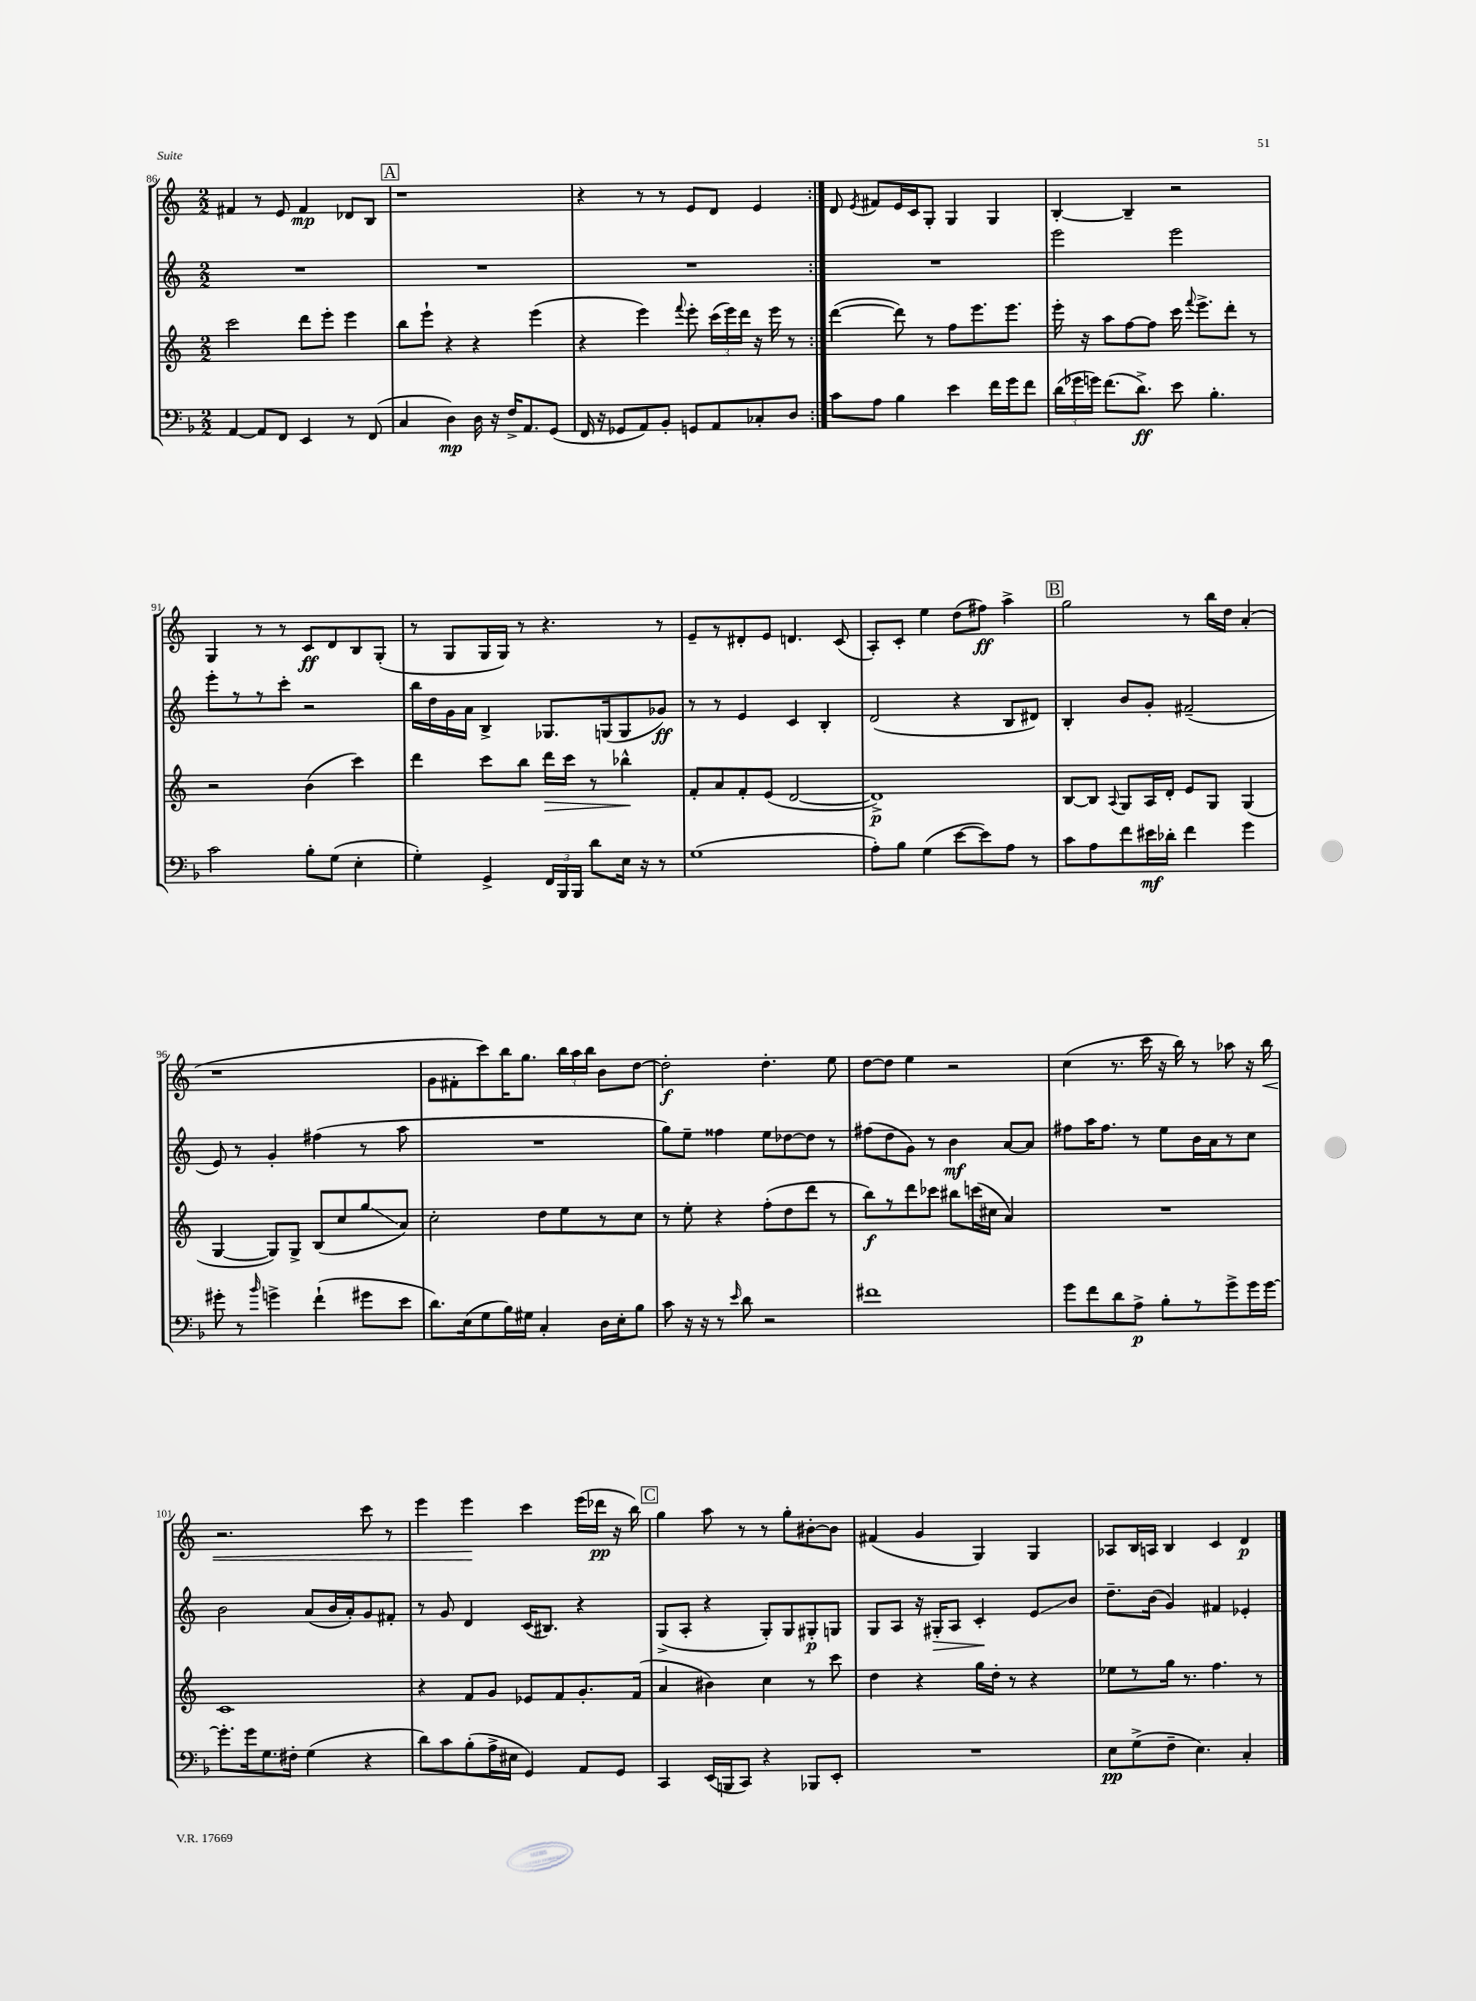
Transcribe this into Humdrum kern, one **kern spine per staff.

**kern	**kern	**kern	**kern
*staff4	*staff3	*staff2	*staff1
*clefF4	*clefG2	*clefG2	*clefG2
*k[b-]	*k[]	*k[]	*k[]
*M2/2	*M2/2	*M2/2	*M2/2
[4AA	2ccc	1r	4f#
8AA]	.	.	8r
8FF	.	.	8e
4EE	8ddd	.	4f#
.	8eee'	.	.
8r	4eee	.	8d-
(8FF	.	.	8B
=	=	=	=
4C	8bb	1r	1r
.	8eee`	.	.
4D)	4r	.	.
16D	4r	.	.
16r	.	.	.
16F^	.	.	.
8.AA	.	.	.
.	(4eee	.	.
(8GG	.	.	.
=	=	=	=
16FF	4r	1r	4r
16r	.	.	.
8GG-	.	.	.
8AA)	4eee)	.	8r
8BB-'	.	.	8r
.	8qqfff	.	.
8GG	8eee'	.	8e
8AA	(24ccc	.	8d
.	24eee)	.	.
.	24ddd	.	.
8C-'	16r	.	4e
.	16eee	.	.
8D	8r	.	.
=:|!	=:|!	=:|!	=:|!
8c	([4ddd	1r	8d
.	.	.	8qe
8A	.	.	8f#
4B-	8ddd])	.	16e
.	.	.	16c
.	8r	.	8G'
4e	8ff	.	4G
.	8.eee	.	.
16f	.	.	4G
16g	8.eee	.	.
8f	.	.	.
=	=	=	=
(24d	16eee'	2eee	[4B'
24g-	.	.	.
.	16r	.	.
24g)	.	.	.
(8.f	8aa	.	.
.	[8ff	.	4B~]
8.d^)	.	.	.
.	8ff]	.	.
8e	16ccc	2eee	2r
.	8qqfff	.	.
.	8.eee^	.	.
4.B-'	.	.	.
.	8ddd'	.	.
.	8r	.	.
=	=	=	=
2c	2r	8eee'	4G
.	.	8r	.
.	.	8r	8r
.	.	8ccc'	8r
8B-'	(4b	2r	8c
(8G	.	.	8d
4E'	4ccc)	.	8B
.	.	.	(8G'
=	=	=	=
4G')	4ddd	16bb	8r
.	.	16dd	.
.	.	16g	8G
.	.	16a	.
4GG^	8ccc	4B^	16G
.	.	.	16G)
.	8bb	.	8r
24FF	16ddd	8.G-	4.r
24BBB-	.	.	.
.	16ccc	.	.
24BBB-	.	.	.
8d	8r	.	.
.	.	(16G	.
16E	4bb-^^	8G	.
16r	.	.	.
8r	.	8g-)	8r
=	=	=	=
(1G	8f'	8r	8e~
.	8a	8r	8r
.	8f'	4e	8d#'
.	(8e	.	8e
.	[2d	4c	4.d
.	.	4B'	.
.	.	.	(8c
=	=	=	=
8A')	1d^])	(2d	8A')
8B-	.	.	8c'
(4G	.	.	4ee
[8e	.	4r	(8dd
8e])	.	.	8ff#)
8A	.	8B	4aa^
8r	.	8d#)	.
=	=	=	=
8c	[8B	4B'	2gg
8A	8B]	.	.
.	8qqA	.	.
8f	8G	8b	.
16e#	16A	8g'	.
16d-'	16d'	.	.
4f	8e	(2f#~	8r
.	8G	.	16bb
.	.	.	16dd
4g	(4G	.	(4a'
=	=	=	=
8g#'	[4G	8e)	1r
8r	.	8r	.
16qqb-	.	.	.
4g^	8G])	4g'	.
.	8G^	.	.
(4f`	(8B	(4ff#	.
.	8cc	.	.
8g#	8gg	8r	.
8e	8a)	8aa	.
=	=	=	=
8.d)	2cc'	1r	8g
.	.	.	8f#'
(16E	.	.	.
8G	.	.	8ccc)
16B-)	.	.	16bb
16G#	.	.	8.gg
4C'	8dd	.	.
.	8ee	.	24bb
.	.	.	24aa
.	.	.	24bb
16D	8r	.	8b
16E'	.	.	.
8B-	8cc	.	[8dd
=	=	=	=
8c	8r	8gg)	2dd']
16r	8ee'	8ee~	.
16r	.	.	.
8r	4r	4ff##	.
16qqe	.	.	.
8d	.	.	.
2r	(8ff'	8ee	4.dd'
.	8dd	[8dd-	.
.	8ddd	8dd-]	.
.	8r	8r	8ee
=	=	=	=
1f#	8bb)	(8ff#	[8dd
.	8r	8dd	8dd]
.	8ddd	8g)	4ee
.	8ccc-	8r	.
.	8bb#	4b	2r
.	(16ccc	.	.
.	16cc#	.	.
.	4a)	[8a	.
.	.	8a]	.
=	=	=	=
8g	1r	8ff#	(4cc
8f	.	16aa	.
.	.	8.ff#	.
8d	.	.	8.r
8A^	.	8r	.
.	.	.	16ccc
8B-'	.	8ee	16r
.	.	.	16bb)
8r	.	16b	8r
.	.	16a	.
8g^	.	8r	8aa-
16g	.	8cc	16r
[16g	.	.	16bb
=	=	=	=
8.g']	1c	2b	2.r
16g	.	.	.
8.G	.	.	.
16F#'	.	.	.
(4G	.	(8a	.
.	.	16b	.
.	.	16a')	.
4r	.	8g	8ccc
.	.	8f#'	8r
=	=	=	=
8d)	4r	8r	4eee
8c	.	8g	.
(8B-'	8f	4d	4eee
16A^	8g	.	.
16E#	.	.	.
4GG)	8e-	(16c	4ccc
.	.	8.B#)	.
.	8f	.	.
8AA	8.g'	4r	(16eee
.	.	.	16ddd-
8GG	.	.	16r
.	(16f	.	16bb)
=	=	=	=
4CC	4a	(8G^	4gg
.	.	8A'	.
(16EE	4b#)	4r	8aa
16BBB	.	.	.
8CC)	.	.	8r
4r	4cc	8G')	8r
.	.	8G	8gg'
8BBB-	8r	8G#'	[8b#'
8EE'	8ccc	8G	8b#]
=	=	=	=
1r	4dd	8G	(4f#
.	.	8A	.
.	4r	16r	4g
.	.	16G#'	.
.	.	8A	.
.	16gg	4c'	4G)
.	16dd'	.	.
.	8r	.	.
.	4r	8e	4G
.	.	8b	.
=	=	=	=
8E	8ee-	8.dd~	8A-
(8G^	8r	.	16B
.	.	(16b	16A
8F~	16gg	4g)	4B
.	8.r	.	.
4.E)	.	.	.
.	4.ff	4f#	4c
4C'	.	4e-'	4d
.	8r	.	.
==	==	==	==
*-	*-	*-	*-
